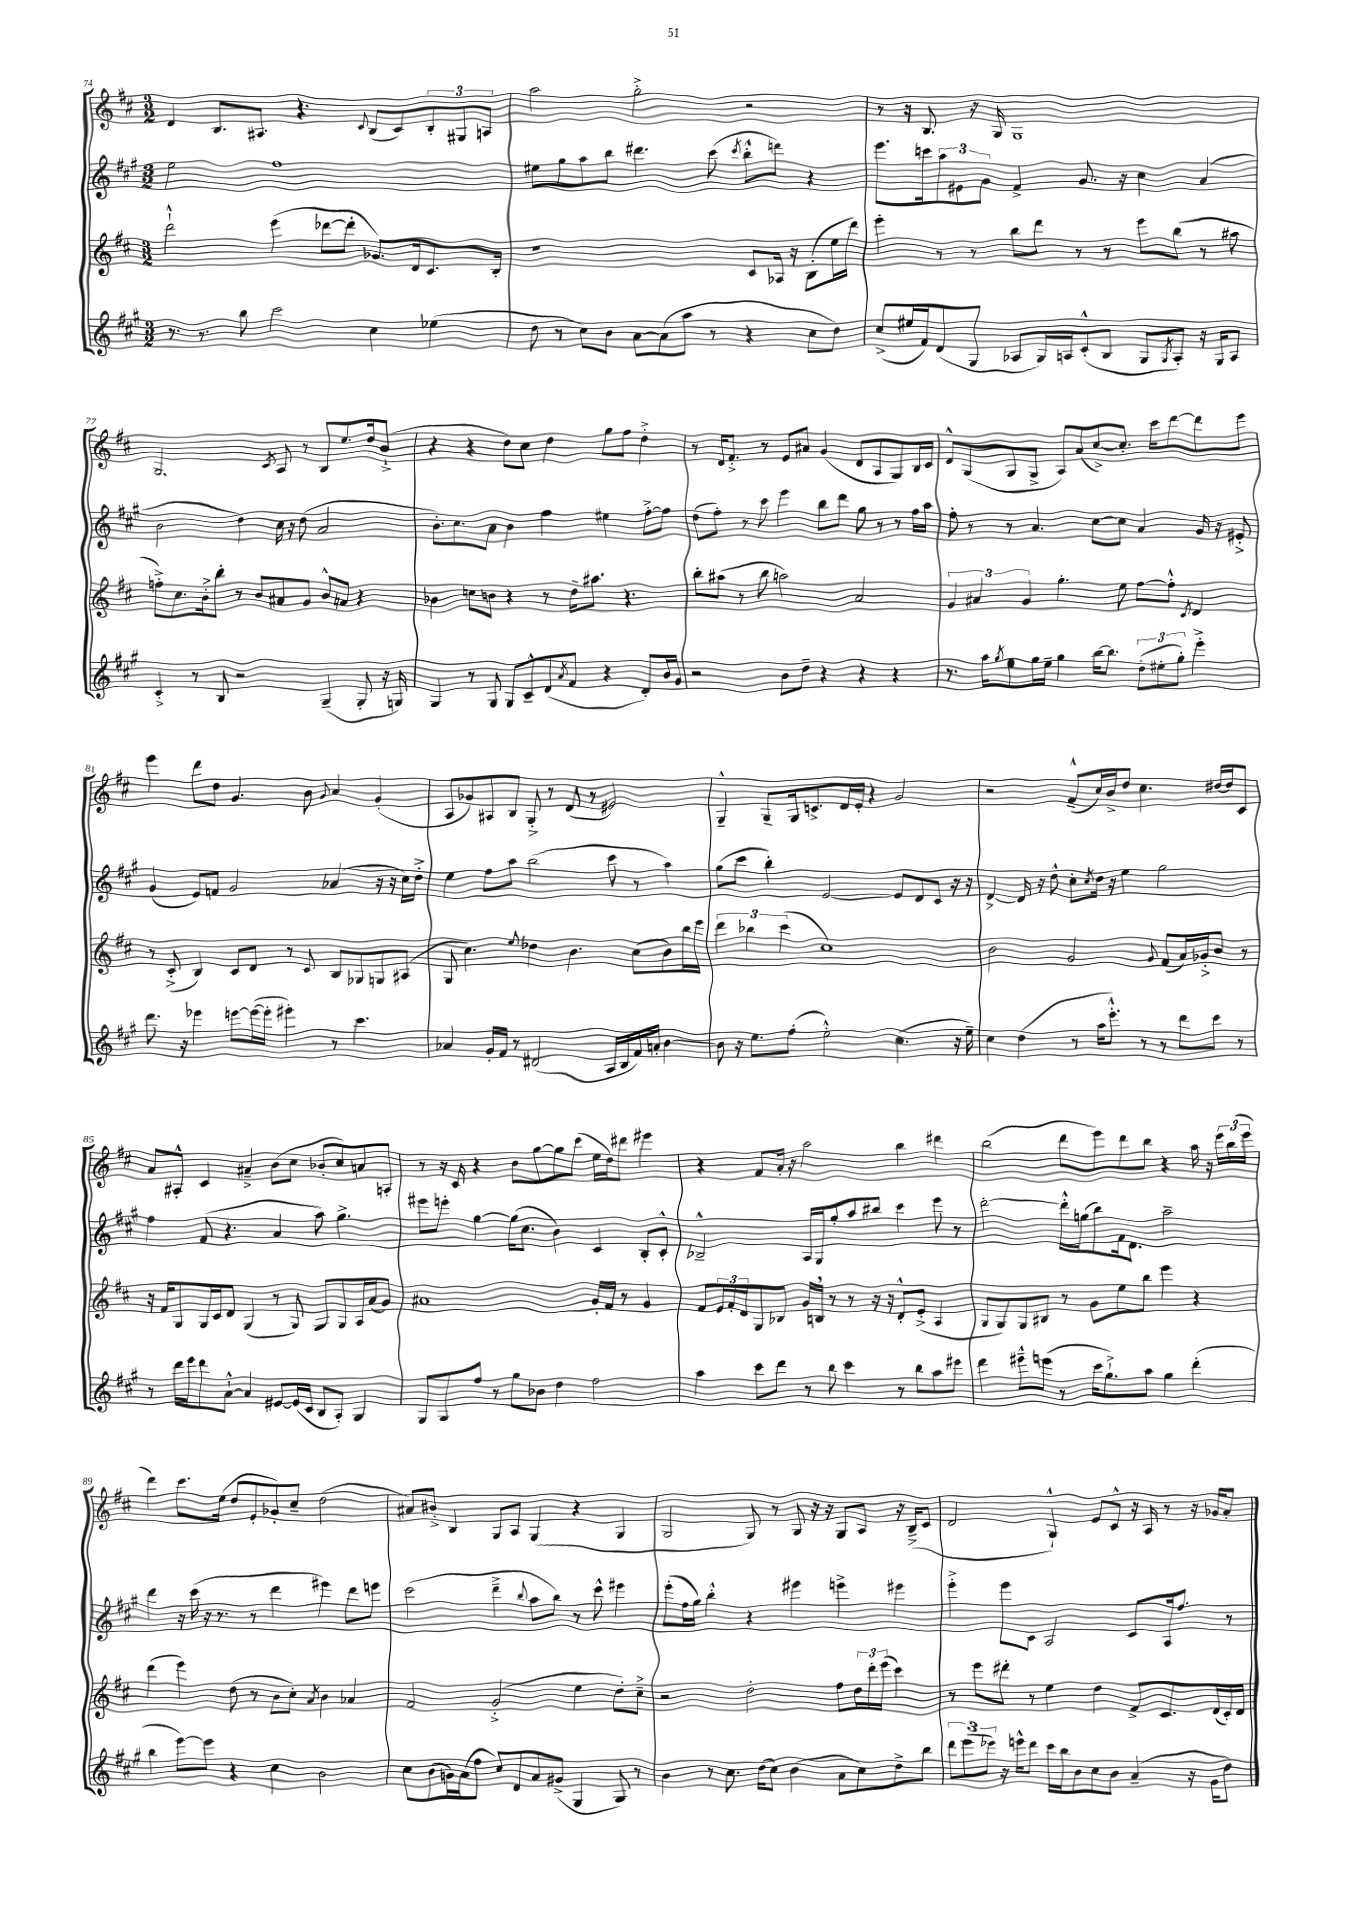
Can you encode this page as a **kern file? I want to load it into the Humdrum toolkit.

**kern	**kern	**kern	**kern
*staff4	*staff3	*staff2	*staff1
*clefG2	*clefG2	*clefG2	*clefG2
*k[f#c#g#]	*k[f#c#]	*k[f#c#g#]	*k[f#c#]
*M3/2	*M3/2	*M3/2	*M3/2
8.r	2ddd`^^\	2ee\	4d/
8.r	.	.	.
.	.	.	8.B/L
8bb\	.	.	.
.	.	.	8.A#/J
2ccc#\	(4eee\	1ff#	.
.	.	.	4.r
.	[8ddd-\L	.	.
.	8ddd-'\]J	.	.
.	.	.	8qqc#/
4cc#\	8.g-/L)	.	(8B/L
.	.	.	8c#/)
.	16d/k	.	.
(4ee-\	8.c#/	.	12B'/
.	.	.	12G#/
.	.	.	12A/J
.	16B'/Jk	.	.
=	=	=	=
8dd\	1r	8ee#\L	2aa\
8r	.	8gg#\	.
8cc#\L)	.	8aa\	.
8b\J	.	8bb\J	.
[8a\L	.	4.ddd#\	2gg'^\
(8a\]	.	.	.
8aa\J	.	.	.
8r	.	(8ccc#\	.
.	.	8qccc#/	.
4r	8c#/L	8bb'^^\L	2r
.	16A-/Jk	8ddd\J)	.
.	16r	.	.
8cc#\L	(8B'\L	4r	.
8dd\J)	16ee\L	.	.
.	16ddd\JJ)	.	.
=	=	=	=
(8cc#^/L	4eee'\	8.eee\L	8r
16ee#/L	.	.	16r
16f#/J)	.	16ccc\k	8.B/
(8d/	8r	12aa\	.
.	.	12e#\	.
8G#/J	8r	.	16r
.	.	12g#\J	.
.	.	.	16G/
8A-/L	8bb\L	4f#^/	1G
16G#/L)	8ddd\J	.	.
16A/J	.	.	.
(8c#'^^/	8r	8.g#/	.
8B/J	8r	.	.
.	.	16r	.
8G#/L	8eee\L	4cc#\	.
8qG#/	.	.	.
8A'/J)	(8bb\J	.	.
16r	8r	(4a/	.
16G#/LK	.	.	.
8A/J	8aa#\	.	.
=	=	=	=
4c#'^/	8ff'^\L)	2b\	2.G/
.	8.cc#\	.	.
8r	.	.	.
.	16b'^\k	.	.
8B/	8bb'\J	.	.
2r	8r	4dd\)	.
.	8b/L	.	.
.	.	.	8qc#/
.	8a#/	16cc#\	8A/
.	.	16r	.
.	8g/J	(8dd\	8r
(4G#~/	8b^^/L	2a/	8B/L
.	8a/J	.	8.ee/
8G#'/	4r	.	.
.	.	.	16dd/k
16r	.	.	(8b`^/J
16G/)	.	.	.
=	=	=	=
4G#/	4b-\	8.b'\L)	4r
.	.	8.cc#\	.
8r	8cc\L	.	4r
8G#/	8b\J	8a\J	.
8G#/L	4r	4b\	8dd\L)
8c#~^^/	.	.	8cc#\J
(8d/	8r	4ff#\	4dd\
8qa/	.	.	.
8f#/J	16dd~\LK	.	.
.	8.aa#\J	.	.
4r	.	4ee#\	8gg\L
.	4.r	.	8ff#\J
8d'/L)	.	[8ff#'^\L	4dd'^\
16b/L	.	8ff#\]J	.
16g#/JJ	.	.	.
=	=	=	=
2r	8bb'\L	(8dd\L	8r
.	(8aa#\J	8ff#'\J)	16d/LK
.	.	.	8.f#'^/J
.	8r	8r	.
.	8bb\	8ccc#\	8r
8b\L	2aa\)	4eee\	8e/L
8dd~\J	.	.	8a#/J
4r	.	8bb\L	(4g/
.	.	8ddd\J	.
4r	2a/	8gg#\	8d/L
.	.	8r	8A/
4r	.	8r	8G/)
.	.	16ff#\LL	16B/L
.	.	16aa\JJ	16c#/JJ
=	=	=	=
8.r	6g/	8ff#'\	8d^^/L
.	.	8r	(8G/
.	6a#/	.	.
16aa\LK	.	.	.
8qgg#/	.	.	.
8ee\	.	8r	8G/
.	6g/	.	.
16gg#\L	.	4.a/	8G^/J
16ee~\JJ	.	.	.
4gg#\	4.gg'\	.	8A/L)
.	.	.	(8a/
[16bb\LK	.	[8cc#\L	[8cc#^/)
8.bb\]J	.	.	.
.	8ee\	8cc#\]J	8.cc#'/]J
(12dd'\L	[8ff#\L	4a/	.
.	.	.	16ccc#\LK
12ee#'\	.	.	.
.	8ff#'^^\]J	.	[8ddd\
12gg#'\J)	.	.	.
.	8qc#/	.	.
4eee'^\	4d/	16g#/	8ddd\]
.	.	16r	.
.	.	8e#'^/	8eee\J
=	=	=	=
8.ddd\	8r	(4g#/	4eee\
.	(8c#'^/	.	.
16r	.	.	.
4eee-\	4B/)	8e/L)	8ddd\L
.	.	8f/J	8dd\J
[8eee\L	8c#/L	2g#/	4.g/
(16eee\_L	8d/J	.	.
16eee'\]JJ	.	.	.
4eee#'\)	8r	.	.
.	8c#/	.	8b\
.	.	.	8qqg/
8r	8B/L	(4a-/	4a/
4.ccc#\	8G-/	.	.
.	8G/	16r	(4g'/
.	.	16r	.
.	(8A#/J	16cc#\LL)	.
.	.	16dd'^\JJ	.
=	=	=	=
4a-/	8G/	4ee\	8A/L
.	4.cc#\)	.	8g-/)
16g#'/LL	.	8ff#\L	8A#/
16f#/JJ	.	.	.
8r	.	8aa\J	8B/J
.	8qqee/	.	.
(2d#/	4dd-\	(2bb\	8G'^/
.	.	.	8r
.	4.b\	.	(8d/
.	.	.	8r
16A/LL	.	8ccc#\	2e#/)
16B/	.	.	.
16f#/)	(8cc#\L	8r	.
16a'/JJ	.	.	.
[4b\	8b\)	4aa\)	.
.	16bb\L	.	.
.	16eee\JJ	.	.
=	=	=	=
8b\]	6ddd\	(8gg#\L	4G~^^/
16r	.	8ccc#\J	.
.	6bb-\	.	.
8.ee\L	.	.	.
.	.	4bb'\)	8G~/L
.	(6ccc#\	.	.
(8ff#'\J	.	.	16G/k
.	.	.	8.c^/
2ee'^^\)	1cc#)	[2e/	.
.	.	.	16d/L
.	.	.	16e'/JJ
.	.	.	4r
(4.cc#\	.	8e/]L	2g/
.	.	8d/	.
.	.	8c#/J	.
16r	.	16r	.
16ee~\)	.	16r	.
=	=	=	=
4cc#\	2b\	[4d^/	2r
(4dd\	.	16d/]	.
.	.	16r	.
.	.	8dd^^\	.
8r	2g/	8cc#'\L	(8f#~^^/L
.	.	8qcc#/	.
16aa\LK	.	16dd\Jk	16cc#/L)
8.eee'^^\J)	.	16r	16b^/J
.	.	4ee\	8dd/J
8r	.	.	4.cc#\
.	8qqg/	.	.
8r	(8f#/L	2gg#\	.
8ddd\L	16a/L)	.	.
.	16g-'^/J	.	.
8ccc#\J	8b/J	.	[16dd#/LL
.	.	.	16dd#/]J
8r	8r	.	8c#/J
=	=	=	=
8r	16r	4ff#\	8a/L
.	16f#/LK	.	.
16ddd\LL	8G/	.	8A#'^^/J
16eee\J	.	.	.
8ddd\	16G/L	(8f#/	4c#/
.	16c#/J	.	.
[8a`^^\J	8d/J	4.r	.
4a/]	(4G/	.	4a#~^/
[8e#/L	8r	4a/	(8b\L
(16e#/]L	8G/)	.	8cc#\J
16c#/JJ	.	.	.
8B/L	8G/L	8aa\)	8b-'/L
8A'/J)	8G/	4.gg#^\	8cc#/)
4G#/	16A/L	.	8a/
.	(16a/J	.	.
.	8g/J)	.	8A'/J
=	=	=	=
8G#/L	1a#	8eee#\L	8r
8G#/	.	8eee'\J	16r
.	.	.	16c#/
8ff#/J	.	[4gg#\	4r
8r	.	.	.
8gg#\L	.	(16gg#\]LK	8b\L
.	.	8.cc#\J	.
8b-\J	.	.	[8gg\
4dd\	.	4b\)	8gg\]
.	.	.	(8ccc#\J
2ff#\	16g'/LL	4c#/	16ee\LL
.	16f#/JJ	.	16dd\J)
.	8r	.	8ddd#\J
.	4g/	8B'/L	4eee#\
.	.	8c#'^^/J	.
=	=	=	=
4aa\	8f#/L	2B-~^^/	4r
.	24e/L	.	.
.	24f#'/	.	.
.	24d/J	.	.
8ccc#\L	8G/	.	8f#/L
8ddd\J	8B-/J	.	16a'/Jk
.	.	.	16r
8r	16g/LL	16A/LL	2aa\
.	16B/JJ	16G#/J	.
8bb\	8r	8gg#'/	.
4ccc#\	8r	8aa/	.
.	16r	8bb#/J	.
.	16r	.	.
8r	8d'^^/L	4ccc#\	4bb\
8bb\L	(8e'^/J	.	.
8aa\	4A/	8eee\	4ddd#\
8eee#\J	.	8r	.
=	=	=	=
4ddd\	8G/L	[2ddd'\	(2bb\
.	8G/)	.	.
8eee#~^^\L	8G/	.	.
(8eee\J	8B#/J	.	.
8r	8r	16ddd'^^\]LL	8ddd\L
.	.	(16gg\J	.
16ccc#\LK	8g\L	8bb\)	8eee\)
8.gg#`^\)	.	.	.
.	8ee\	16f#\k	8ddd\
.	.	8.d\J	.
8aa\J	8bb\J	.	8bb\J
4gg#\	4eee\	2aa~\	4r
(4ddd'\	4r	.	16aa\
.	.	.	16r
.	.	.	24eee\LL
.	.	.	(24bb\
.	.	.	24eee\JJ
=	=	=	=
4bb\	(4ddd\	4ddd\	4ddd\)
[8eee\L)	4eee\)	16r	8.ccc#\L
.	.	(16ccc#\	.
8eee\]J	.	16r	.
.	.	8.r	(16ee\Jk
4r	(8dd\	.	8dd/L
.	8r	8r	8e'/
4cc#\	8b\L	4ddd\	8g-'/)
.	8cc#'\J)	.	8cc#~/J
.	8qa/	.	.
2b\	4b\	4eee#\)	(2dd\
.	4a-/	8ddd\L	.
.	.	8eee\J	.
=	=	=	=
8cc#\L	2f#/	(2ccc#\	8a#/L)
(8b\	.	.	8b#'^/J
16g\L)	.	.	4B/
(16a\J	.	.	.
8ff#\J	.	.	.
8cc#/L)	(2g'^/	4ddd~^\	8G/L
8d/	.	.	8A/J
.	.	8qqbb/	.
8a/	.	8aa\L	(4G/
(8g#^/J	.	8bb\J)	.
4G#/	4ee\	8r	4r
.	.	8ccc#^^\	.
8G#/)	8dd'\L)	4eee#\	4G/
8r	8cc#~^\J	.	.
=	=	=	=
4b\	2r	(8eee'\L	2G/
.	.	16ff#\L	.
.	.	16gg#\JJ)	.
8r	.	4bb'^^\	.
8.cc#\	.	.	.
.	2dd'\	4r	8G/)
(16dd\LK	.	.	.
8cc#\J)	.	.	8r
(4b\	.	4eee#\	8G/
.	.	.	16r
.	.	.	16r
8a\L	8ff#\L	4eee^\	8G/L
8cc#\)	24dd\L	.	8A/J
.	24ddd'\	.	.
.	(24eee\JJ	.	.
8dd^\	4ccc#\)	4eee#\	16r
.	.	.	(16B~^/LK
8bb\J	.	.	8c#/J
=	=	=	=
12ddd\L	8r	4eee'^\	2d/
(12eee\	.	.	.
.	8eee\L	.	.
12eee-\J)	.	.	.
16r	8ddd#'\J	8eee\L	.
16eee^^\LK	.	.	.
8ddd\J	8r	8c#\J	.
16ccc#\LL	4ee\	2A/	4G`^^/)
16bb\J	.	.	.
8b\	.	.	.
8cc#\	4dd\	.	8e/L
8b\J	.	.	8c#^^/J
(4a~/	8f#^/L	8c#/L	16r
.	.	.	16A/
.	8.c#/	16A/k	8r
.	.	8.ff#/J	.
16r	.	.	16r
16g#\LK	(16d/L	.	16g-/LK
8dd\J)	16c#'/)	8r	8a'/J
.	16d/JJ	.	.
==	==	==	==
*-	*-	*-	*-
